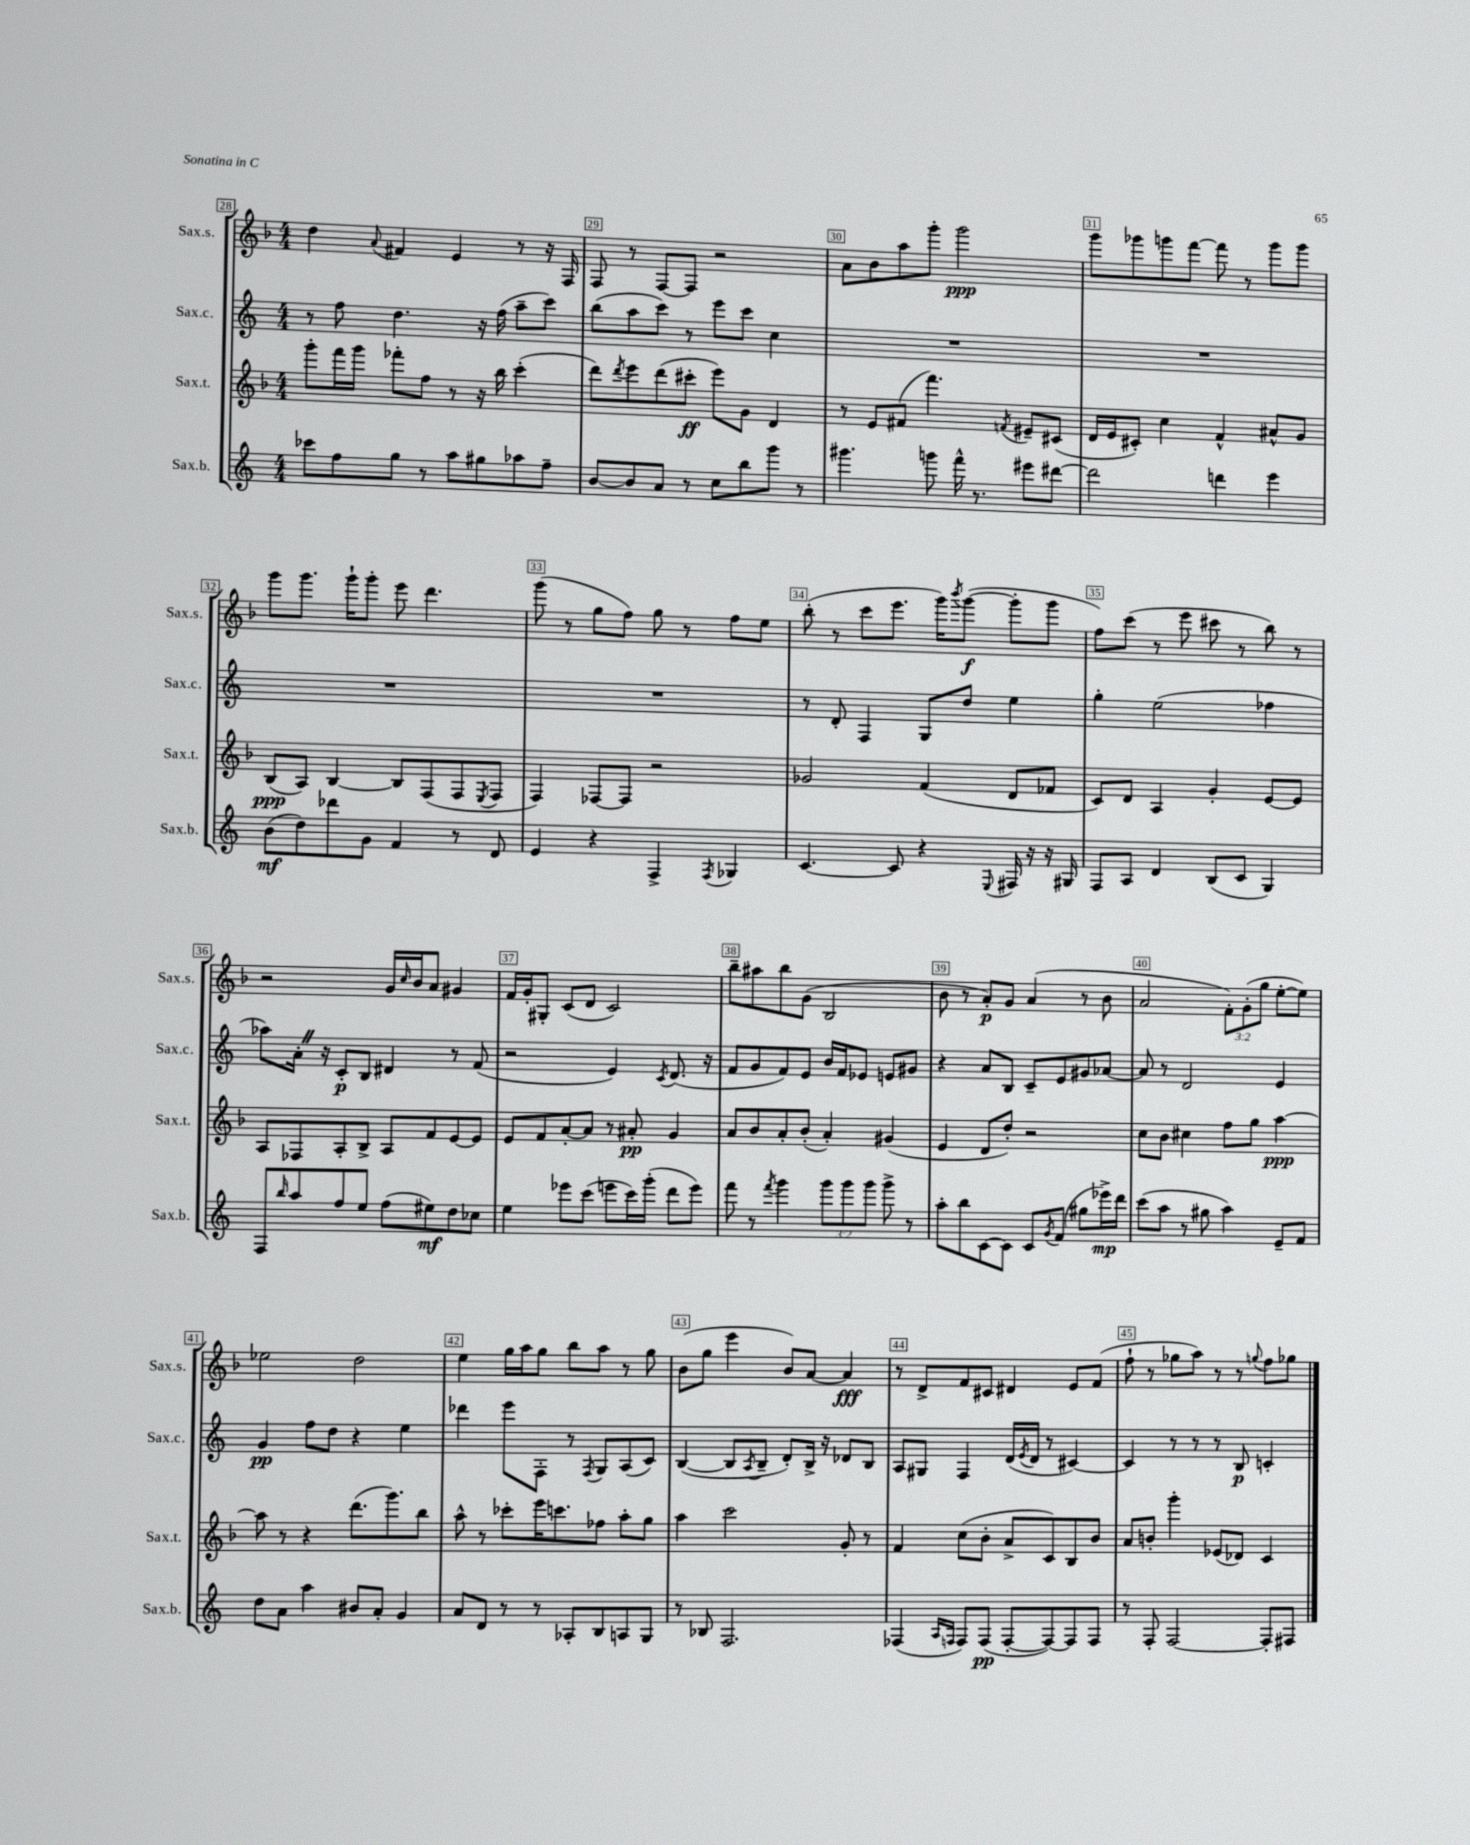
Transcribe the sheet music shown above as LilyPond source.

<<
\new StaffGroup <<
\new Staff = "s0" \with { instrumentName = "Sax.s." shortInstrumentName = "Sax.s." } {
    \clef treble \key f \major \numericTimeSignature \time 4/4 \override Staff.TupletNumber.text = #tuplet-number::calc-fraction-text
    d''4 \appoggiatura { a'8 } fis'4 e'4 r8 r16 f16 |
    f8 r8 f8~ f8 r2 |
    a'8 bes'8 a''8 g'''8-. g'''2\ppp |
    g'''8 ges'''8 g'''8 f'''8~ f'''8 r8 g'''8 g'''8 |
    g'''8 g'''8. g'''16-! g'''8-. e'''8 d'''4. |
    g'''8( r8 g''8 f''8) g''8 r8 f''8 e''8 |
    bes''8-.( r8 c'''8 e'''8. g'''16) \acciaccatura { bes'''8 } g'''8~\f( g'''8-. g'''8 |
    f''8) c'''8( r8 e'''8 cis'''8 r8 bes''8) r8 |
    r2 g'16 \grace { c''16 } bes'16 a'8 gis'4 |
    f'16 g'16-. gis8-. c'8( d'8 c'2) |
    bes''8-- ais''8 bes''8 g'8( bes2 |
    bes'8 r8 a'8-.\p) g'8 a'4( r8 bes'8 |
    a'2 \tuplet 3/2 { f'8-.) g'8-.( g''8 } e''8~-. e''8) |
    ees''2 d''2 |
    e''4 g''16 a''16 g''8 bes''8 a''8 r8 g''8 |
    bes'8( g''8 e'''4 bes'8) a'8~ a'4\fff |
    r8 d'8-> f'8 cis'8 dis'4 e'8 f'8( |
    f''8-! r8 ges''8 a''8) r8 r8 \appoggiatura { g''8 } f''8 ges''8 \bar "|." |
}
\new Staff = "s1" \with { instrumentName = "Sax.c." shortInstrumentName = "Sax.c." } {
    \clef treble \key c \major \numericTimeSignature \time 4/4
    r8 f''8 d''4. r16 f''16( a''8-- c'''8) |
    b''8( a''8 c'''8) r8 e'''8 c'''8 c''4 |
    R1 |
    R1 |
    R1 |
    R1 |
    r8 d'8-. f4 g8 d''8 e''4 |
    g''4-. e''2( fes''4 |
    aes''8) a'16-. \once \override BreathingSign.text = \markup { \musicglyph "scripts.caesura.straight" } \breathe r16 c'8-.\p b8 dis'4 r8 f'8( |
    r2 e'4) \acciaccatura { c'8 } d'8.( r16 |
    f'8 g'8 f'8) e'8 b'16 f'16 ees'8 e'8 gis'8 |
    r4 a'8 b8 c'8-- e'8 gis'8 aes'8~ |
    aes'8 r8 d'2 e'4 |
    g'4\pp f''8 d''8 r4 e''4 |
    des'''4 e'''8 f8-. r8 \acciaccatura { f8 } g8 a8( c'8) |
    b4~( b8 \acciaccatura { a8 } b8-- d'8-.) b16-> r16 des'8 b8 |
    a8 gis8 f4 d'16( \acciaccatura { e'8 } d'16 r8 cis'4~) |
    cis'4 r8 r8 r8 b8\p c'4-. \bar "|." |
}
\new Staff = "s2" \with { instrumentName = "Sax.t." shortInstrumentName = "Sax.t." } {
    \clef treble \key f \major \numericTimeSignature \time 4/4
    g'''8-. f'''16 g'''16 fes'''8-. f''8 r8 r16 bes''16 c'''4-.( |
    d'''8) \acciaccatura { d'''8 } e'''8 d'''8( cis'''8-.\ff e'''8) g'8 d'4 |
    r8 e'8 fis'8( f'''4.) \acciaccatura { f'8 } eis'8-- cis'8( |
    d'16 e'16 cis'8-.) c''4 f'4-^ ais'8-^ g'8 |
    bes8\ppp( a8) bes4~ bes8 f8( f8 \acciaccatura { e8 } f8 |
    f4) fes8~ fes8 r2 |
    ges'2 f'4( d'8 fes'8 |
    c'8) d'8 a4 g'4-. e'8~ e'8 |
    a8 fes8 a8-. bes8-> a8 f'8 e'8~ e'8 |
    e'8 f'8 a'8~-. a'8 r8 ais'8-.\pp g'4 |
    a'8 bes'8 a'8-. bes'8-.( a'4-.) gis'4( |
    e'4 d'8 d''8-.) r2 |
    c''8 bes'8 cis''4 f''8 g''8 a''4~\ppp |
    a''8 r8 r4 d'''8.( g'''8.) bes''8 |
    a''8-^ r8 ces'''8-. e'''16 c'''8. fes''8 a''8-. g''8 |
    a''4 c'''2 g'8-. r8 |
    f'4 c''8( bes'8-. a'8-> c'8) bes8 bes'8 |
    a'8 b'8-. g'''4-. ees'8( des'8) c'4 \bar "|." |
}
\new Staff = "s3" \with { instrumentName = "Sax.b." shortInstrumentName = "Sax.b." } {
    \clef treble \key c \major \numericTimeSignature \time 4/4 \override Staff.TupletNumber.text = #tuplet-number::calc-fraction-text
    ces'''8 f''8 g''8 r8 a''8 gis''8 aes''8 f''8-- |
    b'8~ b'8 a'8 r8 c''8 b''8 g'''8 r8 |
    gis'''4. g'''8 f'''16-^ r8. eis'''8 dis'''8~ |
    dis'''2 d'''4 e'''4 |
    b'8\mf( d''8) des'''8 g'8 f'4 r8 d'8 |
    e'4 r4 f4-> \acciaccatura { f8 } ges4 |
    c'4.~ c'8 r4 \appoggiatura { e8 } fis16 r16 r16 gis16 |
    f8 a8 d'4 b8( c'8 g4) |
    f8 \grace { b''16 } a''8 f''8 e''8 f''8( eis''8\mf) d''8 ces''8 |
    e''4 ees'''8 c'''8( e'''8 c'''16) g'''16-.( d'''8 e'''8) |
    f'''8 r8 \acciaccatura { f'''8 } g'''4 \tuplet 3/2 { g'''8 g'''8 g'''8 } g'''8-> r8 |
    a''8-. b''8 c'8~ c'8 c'8 \acciaccatura { g'8 } f'8( gis''8 ees'''16->\mp) d'''16 |
    c'''8( a''8 r8 gis''8 a''4) e'8-- f'8 |
    d''8 a'8 a''4 bis'8 a'8-. g'4 |
    a'8 d'8 r8 r8 aes8-. b8 a8 g8 |
    r8 bes8 f2. |
    fes4( \grace { a16 f16 } f8) f8\pp( f8~-. f8~) f8 f8 |
    r8 f8-. f2~ f8-. fis8 \bar "|." |
}
>>
>>
\layout { \context { \Score currentBarNumber = #28 \override BarNumber.break-visibility = ##(#f #t #t) barNumberVisibility = #all-bar-numbers-visible \override BarNumber.stencil = #(make-stencil-boxer 0.1 0.3 ly:text-interface::print) } }
